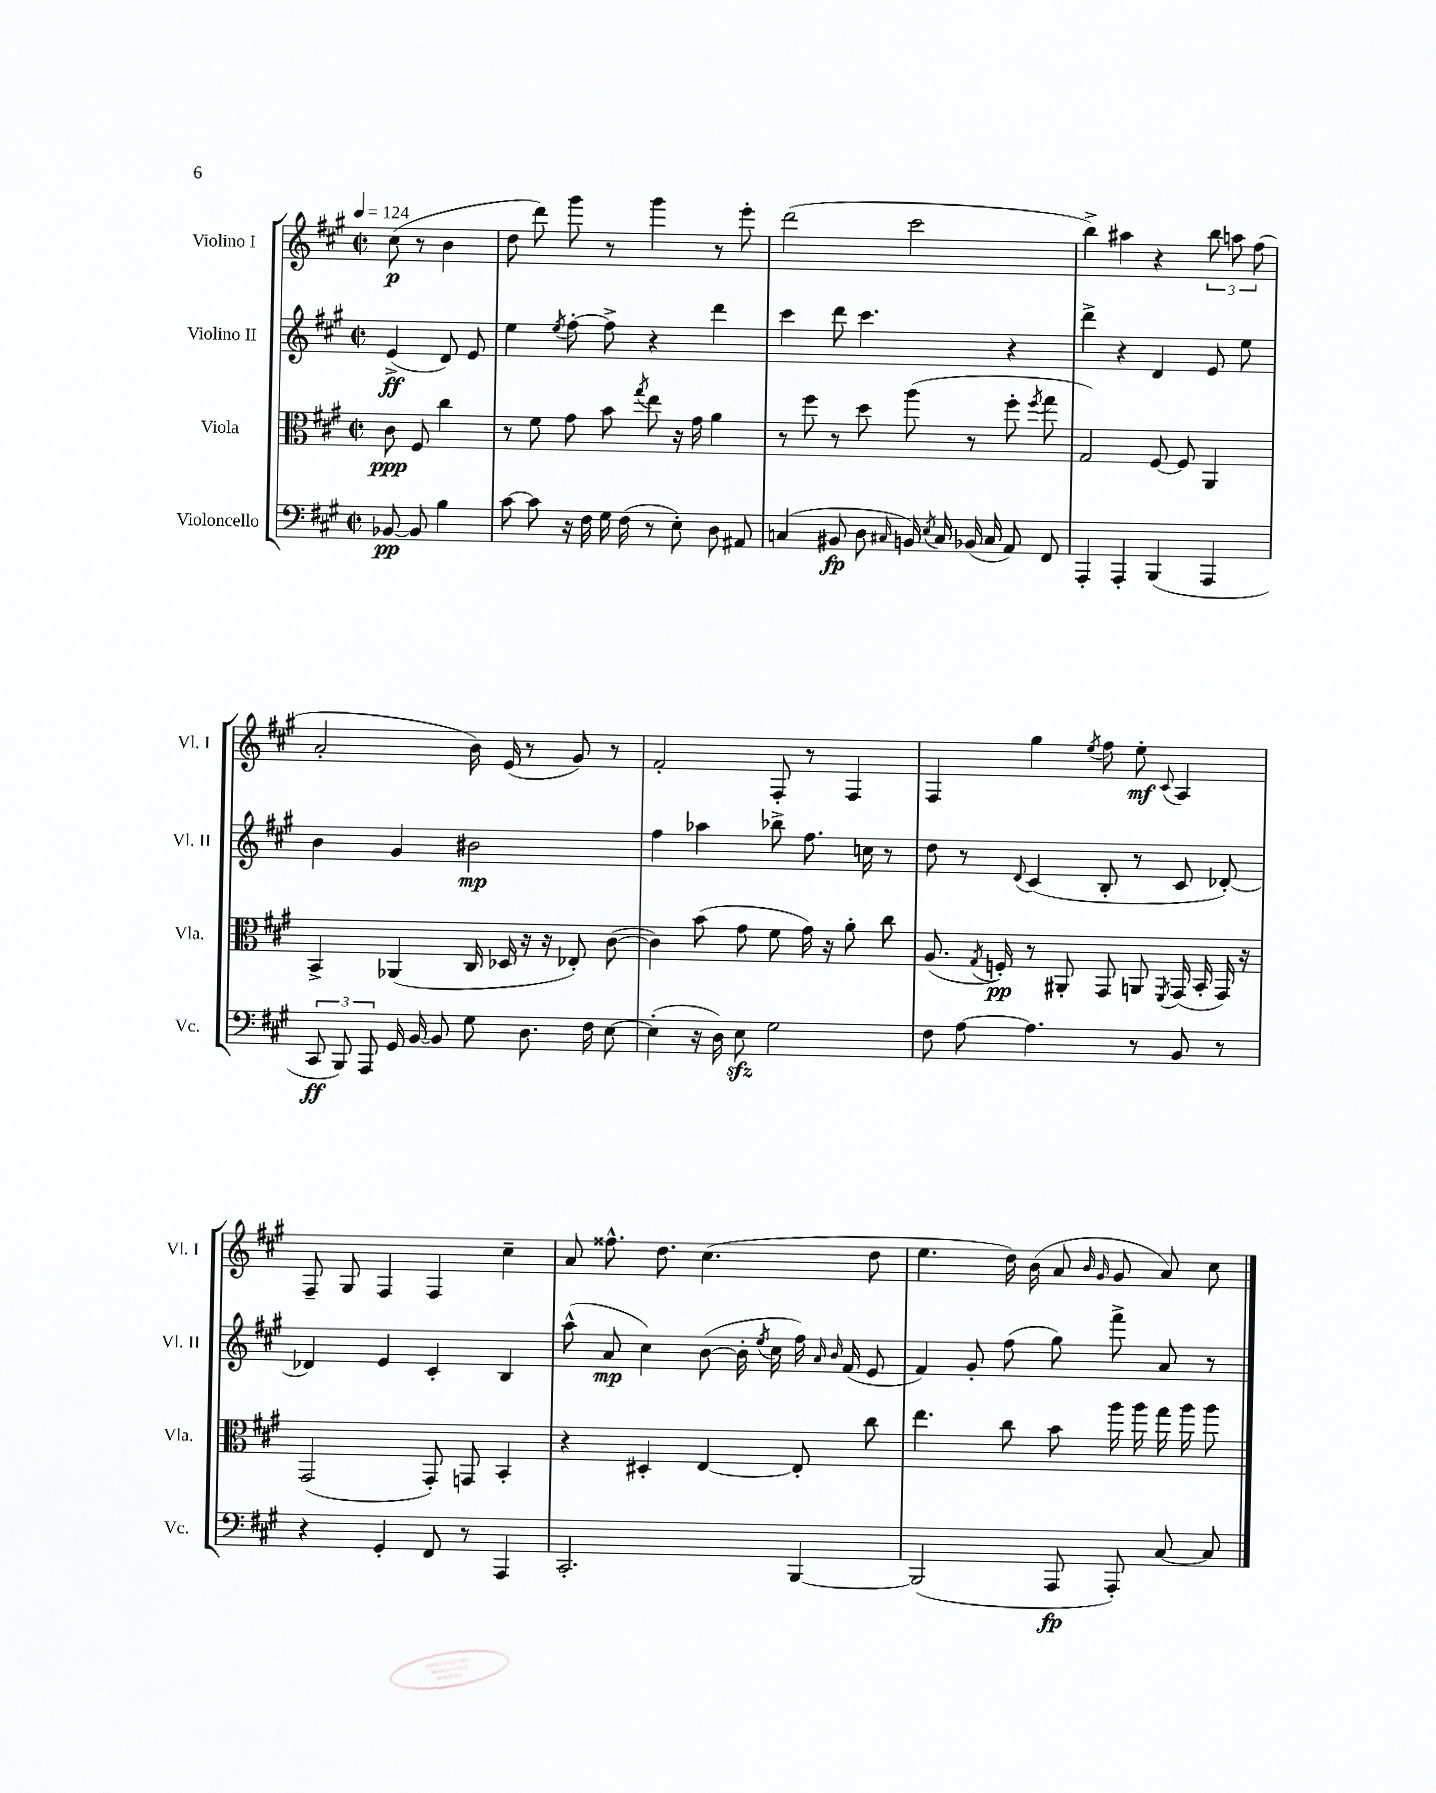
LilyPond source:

<<
\new StaffGroup <<
\new Staff = "s0" \with { instrumentName = "Violino I" shortInstrumentName = "Vl. I" } {
    \clef treble \key a \major \defaultTimeSignature \time 2/2 \partial 2 \tempo 4 = 124
    \autoBeamOff cis''8\p( r8 b'4 |
    d''8 d'''8) gis'''8 r8 gis'''4 r8 e'''8-. |
    d'''2( cis'''2 |
    b''4->) ais''4 r4 \tuplet 3/2 { b''8 a''8 fis''8( } |
    a'2-. b'16) e'16( r8 gis'8) r8 |
    fis'2-. fis8-. r8 fis4 |
    fis4 gis''4 \acciaccatura { e''8 } fis''8 e''8-.\mf \appoggiatura { cis'8 } a4 |
    fis8-- gis8 fis4 fis4 cis''4-- |
    a'8 fisis''8.-^ d''8. cis''4.( d''8 |
    e''4. d''16) b'16( a'8 \grace { b'16 gis'16 } gis'8 a'8) cis''8 \bar "|." |
}
\new Staff = "s1" \with { instrumentName = "Violino II" shortInstrumentName = "Vl. II" } {
    \clef treble \key a \major \defaultTimeSignature \time 2/2 \partial 2
    \autoBeamOff e'4->\ff( d'8) e'8 |
    e''4 \acciaccatura { e''8 } fis''8~-. fis''8-> r4 d'''4 |
    cis'''4 d'''8 cis'''4. r4 |
    d'''4-> r4 d'4 e'8 e''8 |
    b'4 gis'4 bis'2\mp |
    fis''4 aes''4 bes''8-> fis''8. c''16 r8 |
    d''8 r8 \appoggiatura { d'8 } cis'4( b8-. r8 cis'8 des'8~-.) |
    des'4 e'4 cis'4-. b4 |
    a''8-^( a'8\mp cis''4) b'8~( b'16-. \acciaccatura { e''8 } cis''16 fis''16) \grace { a'16 b'16 } fis'16( e'8 |
    fis'4) gis'8-. fis''8( gis''8) fis'''8-> a'8 r8 \bar "|." |
}
\new Staff = "s2" \with { instrumentName = "Viola" shortInstrumentName = "Vla." } {
    \clef alto \key a \major \defaultTimeSignature \time 2/2 \partial 2
    \autoBeamOff cis'8\ppp fis8 cis''4 |
    r8 fis'8 gis'8 b'8 \acciaccatura { gis''8 } e''8 r16 gis'16 a'4 |
    r8 fis''8 r8 d''8 a''8( r8 fis''8-. \acciaccatura { fis''8 } gis''8 |
    gis2) fis8~ fis8 a,4 |
    b,4-> aes,4( cis16 des16 r16 r16 ees8-.) cis'8~( |
    cis'4) b'8( gis'8 fis'8 gis'16) r16 a'8-. cis''8 |
    a8.( \acciaccatura { gis8 } f16-.\pp) r8 ais,8-. gis,8 a,8 \acciaccatura { fis,8 } gis,16( b,16-. gis,16) r16 |
    gis,2( gis,8-.) g,8 b,4-. |
    r4 dis4-. e4~ e8-. cis''8 |
    e''4. cis''8 b'8 a''16 a''16 gis''16 a''16 a''8 \bar "|." |
}
\new Staff = "s3" \with { instrumentName = "Violoncello" shortInstrumentName = "Vc." } {
    \clef bass \key a \major \defaultTimeSignature \time 2/2 \partial 2
    \autoBeamOff bes,8~\pp bes,8 b4 |
    cis'8~ cis'8 r16 fis16 gis16 fis16( r8 e8-.) d8 ais,8 |
    c4( bis,8\fp d8 \grace { cis16 } b,16) \acciaccatura { e8 } cis16 bes,16( cis16 a,8) fis,8 |
    a,,4-. a,,4-. b,,4( a,,4 |
    \tuplet 3/2 { cis,8\ff b,,8) a,,8 } gis,16 b,16~ b,8 gis8 d8. fis16 e8~ |
    e4-.( r16 d16) e8\sfz gis2 |
    fis8 a8~ a4. r8 b,8 r8 |
    r4 gis,4-. fis,8 r8 a,,4 |
    cis,2.-. b,,4~ |
    b,,2( a,,8\fp a,,8-.) cis8~ cis8 \bar "|." |
}
>>
>>
\layout { \context { \Score \remove "Bar_number_engraver" } }
